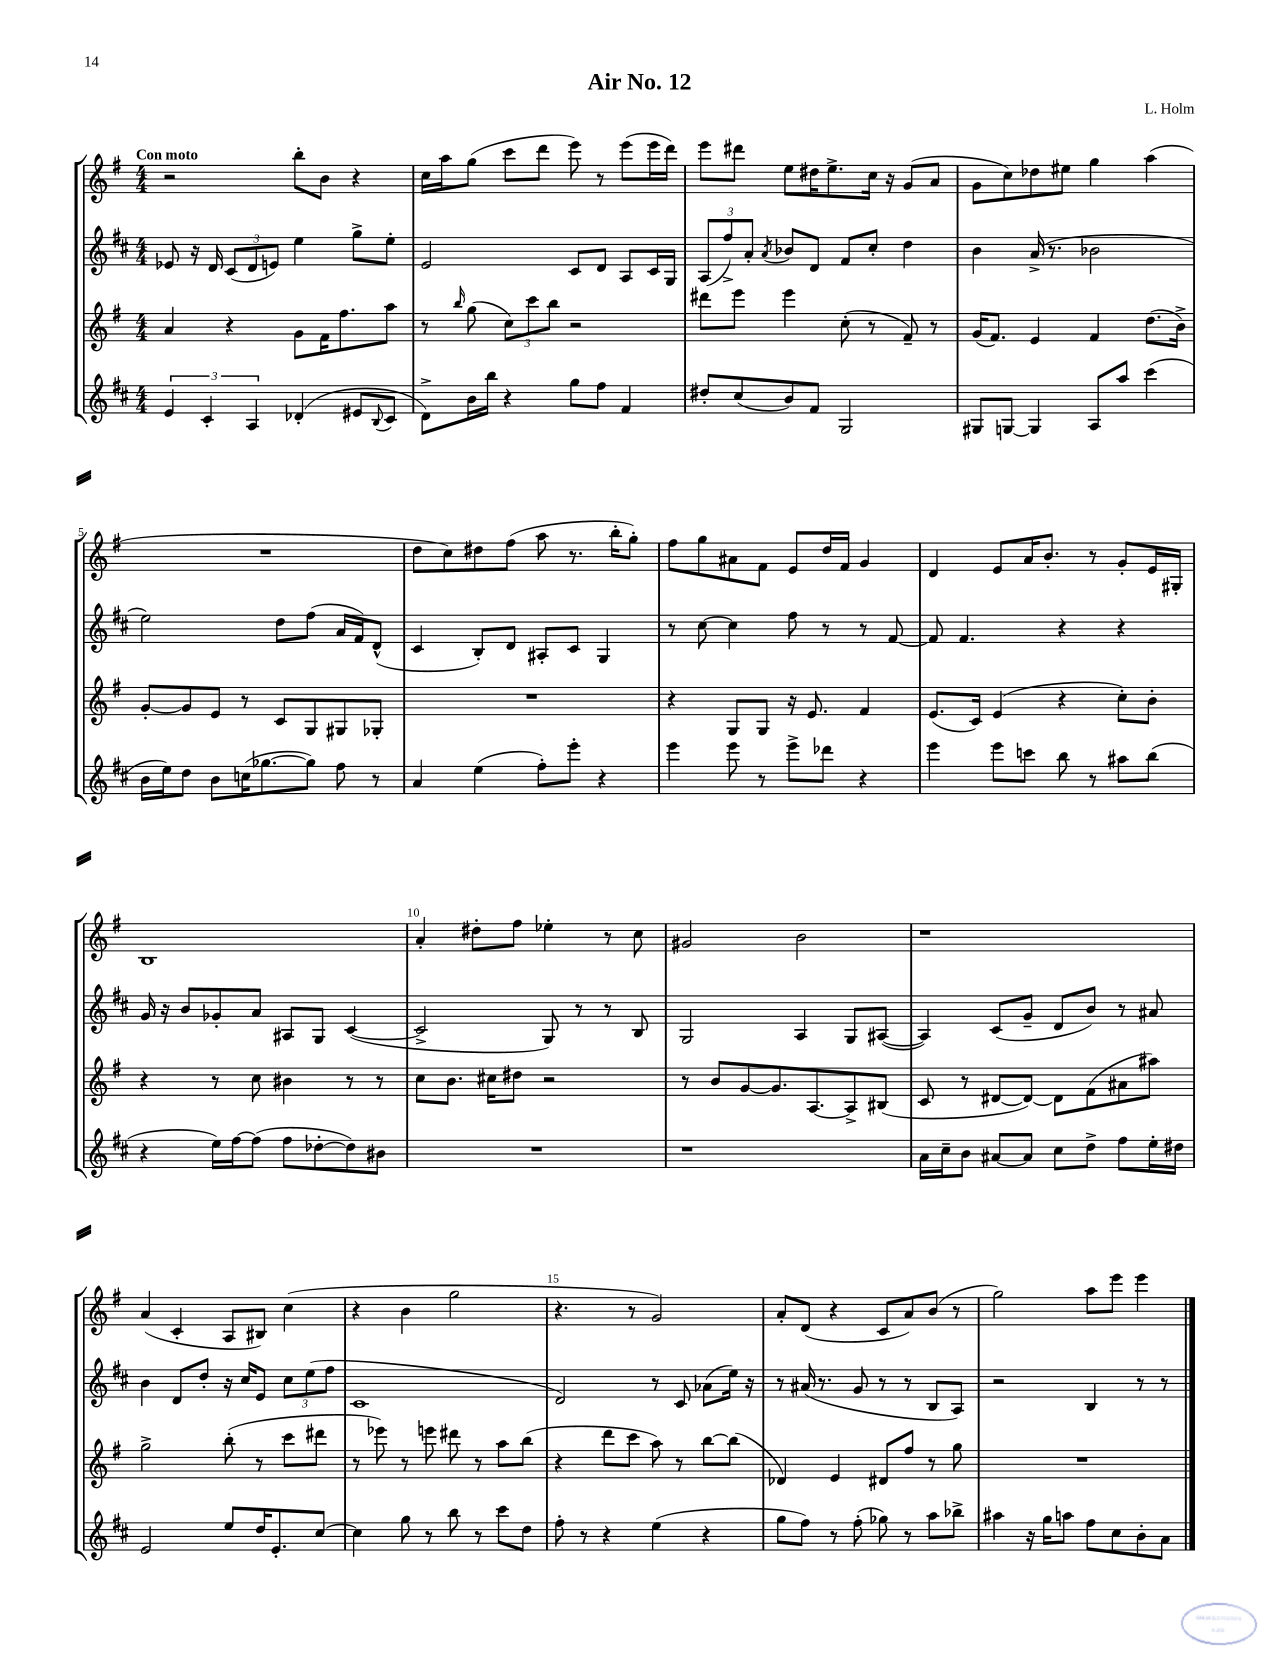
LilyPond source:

\header { title = "Air No. 12" composer = "L. Holm" }
<<
\new StaffGroup <<
\new Staff = "s0" {
    \clef treble \key g \major \numericTimeSignature \time 4/4 \tempo "Con moto"
    r2 b''8-. b'8 r4 |
    c''16 a''16 g''8( c'''8 d'''8 e'''8) r8 e'''8( e'''16 d'''16) |
    e'''8 dis'''8 e''8 dis''16 e''8.-> c''16 r16 g'8( a'8 |
    g'8 c''8) des''8 eis''8 g''4 a''4( |
    R1 |
    d''8 c''8) dis''8 fis''8( a''8 r8. b''16-. g''8-.) |
    fis''8 g''8 ais'8 fis'8 e'8 d''16 fis'16 g'4 |
    d'4 e'8 a'16 b'8.-. r8 g'8-. e'16 gis16-. |
    b1 |
    a'4-. dis''8-. fis''8 ees''4-. r8 c''8 |
    gis'2 b'2 |
    r1 |
    a'4( c'4-. a8 bis8) c''4( |
    r4 b'4 g''2 |
    r4. r8 g'2) |
    a'8-. d'8( r4 c'8 a'8) b'8( r8 |
    g''2) a''8 e'''8 e'''4 \bar "|." |
}
\new Staff = "s1" {
    \clef treble \key d \major \numericTimeSignature \time 4/4
    ees'8 r16 d'16 \tuplet 3/2 { cis'8( d'8 e'8) } e''4 g''8-> e''8-. |
    e'2 cis'8 d'8 a8 cis'16 g16 |
    \tuplet 3/2 { a8( fis''8->) a'8-. } \acciaccatura { a'8 } bes'8 d'8 fis'8 cis''8-. d''4 |
    b'4 a'16->( r8. bes'2 |
    e''2) d''8 fis''8( a'16 fis'16) d'8-^( |
    cis'4 b8-.) d'8 ais8-. cis'8 g4 |
    r8 cis''8~ cis''4 fis''8 r8 r8 fis'8~ |
    fis'8 fis'4. r4 r4 |
    g'16 r16 b'8 ges'8-. a'8 ais8 g8 cis'4~( |
    cis'2-> g8) r8 r8 b8 |
    g2 a4 g8 ais8~( |
    ais4) cis'8( g'8-- d'8 b'8) r8 ais'8 |
    b'4 d'8 d''8-. r16 cis''16 e'8 \tuplet 3/2 { cis''8 e''8( fis''8 } |
    cis'1 |
    d'2) r8 cis'8 aes'8( e''16) r16 |
    r8 ais'16( r8. g'8 r8 r8 b8 a8) |
    r2 b4 r8 r8 \bar "|." |
}
\new Staff = "s2" {
    \clef treble \key g \major \numericTimeSignature \time 4/4
    a'4 r4 g'8 fis'16 fis''8. a''8 |
    r8 \grace { b''16 } g''8( \tuplet 3/2 { c''8) c'''8 b''8 } r2 |
    dis'''8 e'''8 e'''4 c''8-.( r8 fis'8--) r8 |
    g'16( fis'8.) e'4 fis'4 d''8.( b'16->) |
    g'8~-. g'8 e'8 r8 c'8 g8 gis8 ges8-. |
    R1 |
    r4 g8 g8 r16 e'8. fis'4 |
    e'8.( c'16) e'4( r4 c''8-.) b'8-. |
    r4 r8 c''8 bis'4 r8 r8 |
    c''8 b'8. cis''16 dis''8 r2 |
    r8 b'8 g'8~ g'8. a8.~ a8-> bis8( |
    c'8 r8 dis'8~ dis'8~) dis'8 fis'8( ais'8 ais''8) |
    g''2-> b''8-.( r8 c'''8 dis'''8 |
    r8 ees'''8) r8 e'''8 dis'''8 r8 a''8 b''8( |
    r4 d'''8 c'''8 a''8) r8 b''8~ b''8( |
    des'4) e'4 dis'8 fis''8 r8 g''8 |
    R1 \bar "|." |
}
\new Staff = "s3" {
    \clef treble \key d \major \numericTimeSignature \time 4/4
    \tuplet 3/2 { e'4 cis'4-. a4 } des'4-.( eis'8 \appoggiatura { b8 } cis'8 |
    d'8->) b'16 b''16 r4 g''8 fis''8 fis'4 |
    dis''8-. cis''8( b'8) fis'8 g2 |
    gis8 g8~ g4 a8 a''8 cis'''4( |
    b'16 e''16) d''8 b'8 c''16( ges''8.~ ges''8) fis''8 r8 |
    a'4 e''4( fis''8-.) e'''8-. r4 |
    e'''4 e'''8 r8 e'''8-> des'''8 r4 |
    e'''4 e'''8 c'''8 b''8 r8 ais''8 b''8( |
    r4 e''16) fis''16~ fis''8( fis''8 des''8~-. des''8) bis'8 |
    R1 |
    r1 |
    a'16 cis''16-- b'8 ais'8~ ais'8 cis''8 d''8-> fis''8 e''16-. dis''16 |
    e'2 e''8 d''16 e'8.-. cis''8~ |
    cis''4 g''8 r8 b''8 r8 cis'''8 d''8 |
    fis''8-. r8 r4 e''4( r4 |
    g''8 fis''8) r8 fis''8-.( ges''8) r8 a''8 bes''8-> |
    ais''4 r16 g''16 a''8 fis''8 cis''8 b'8-. a'8 \bar "|." |
}
>>
>>
\layout { \context { \Score \override BarNumber.break-visibility = ##(#f #t #t) barNumberVisibility = #(every-nth-bar-number-visible 5) } }
